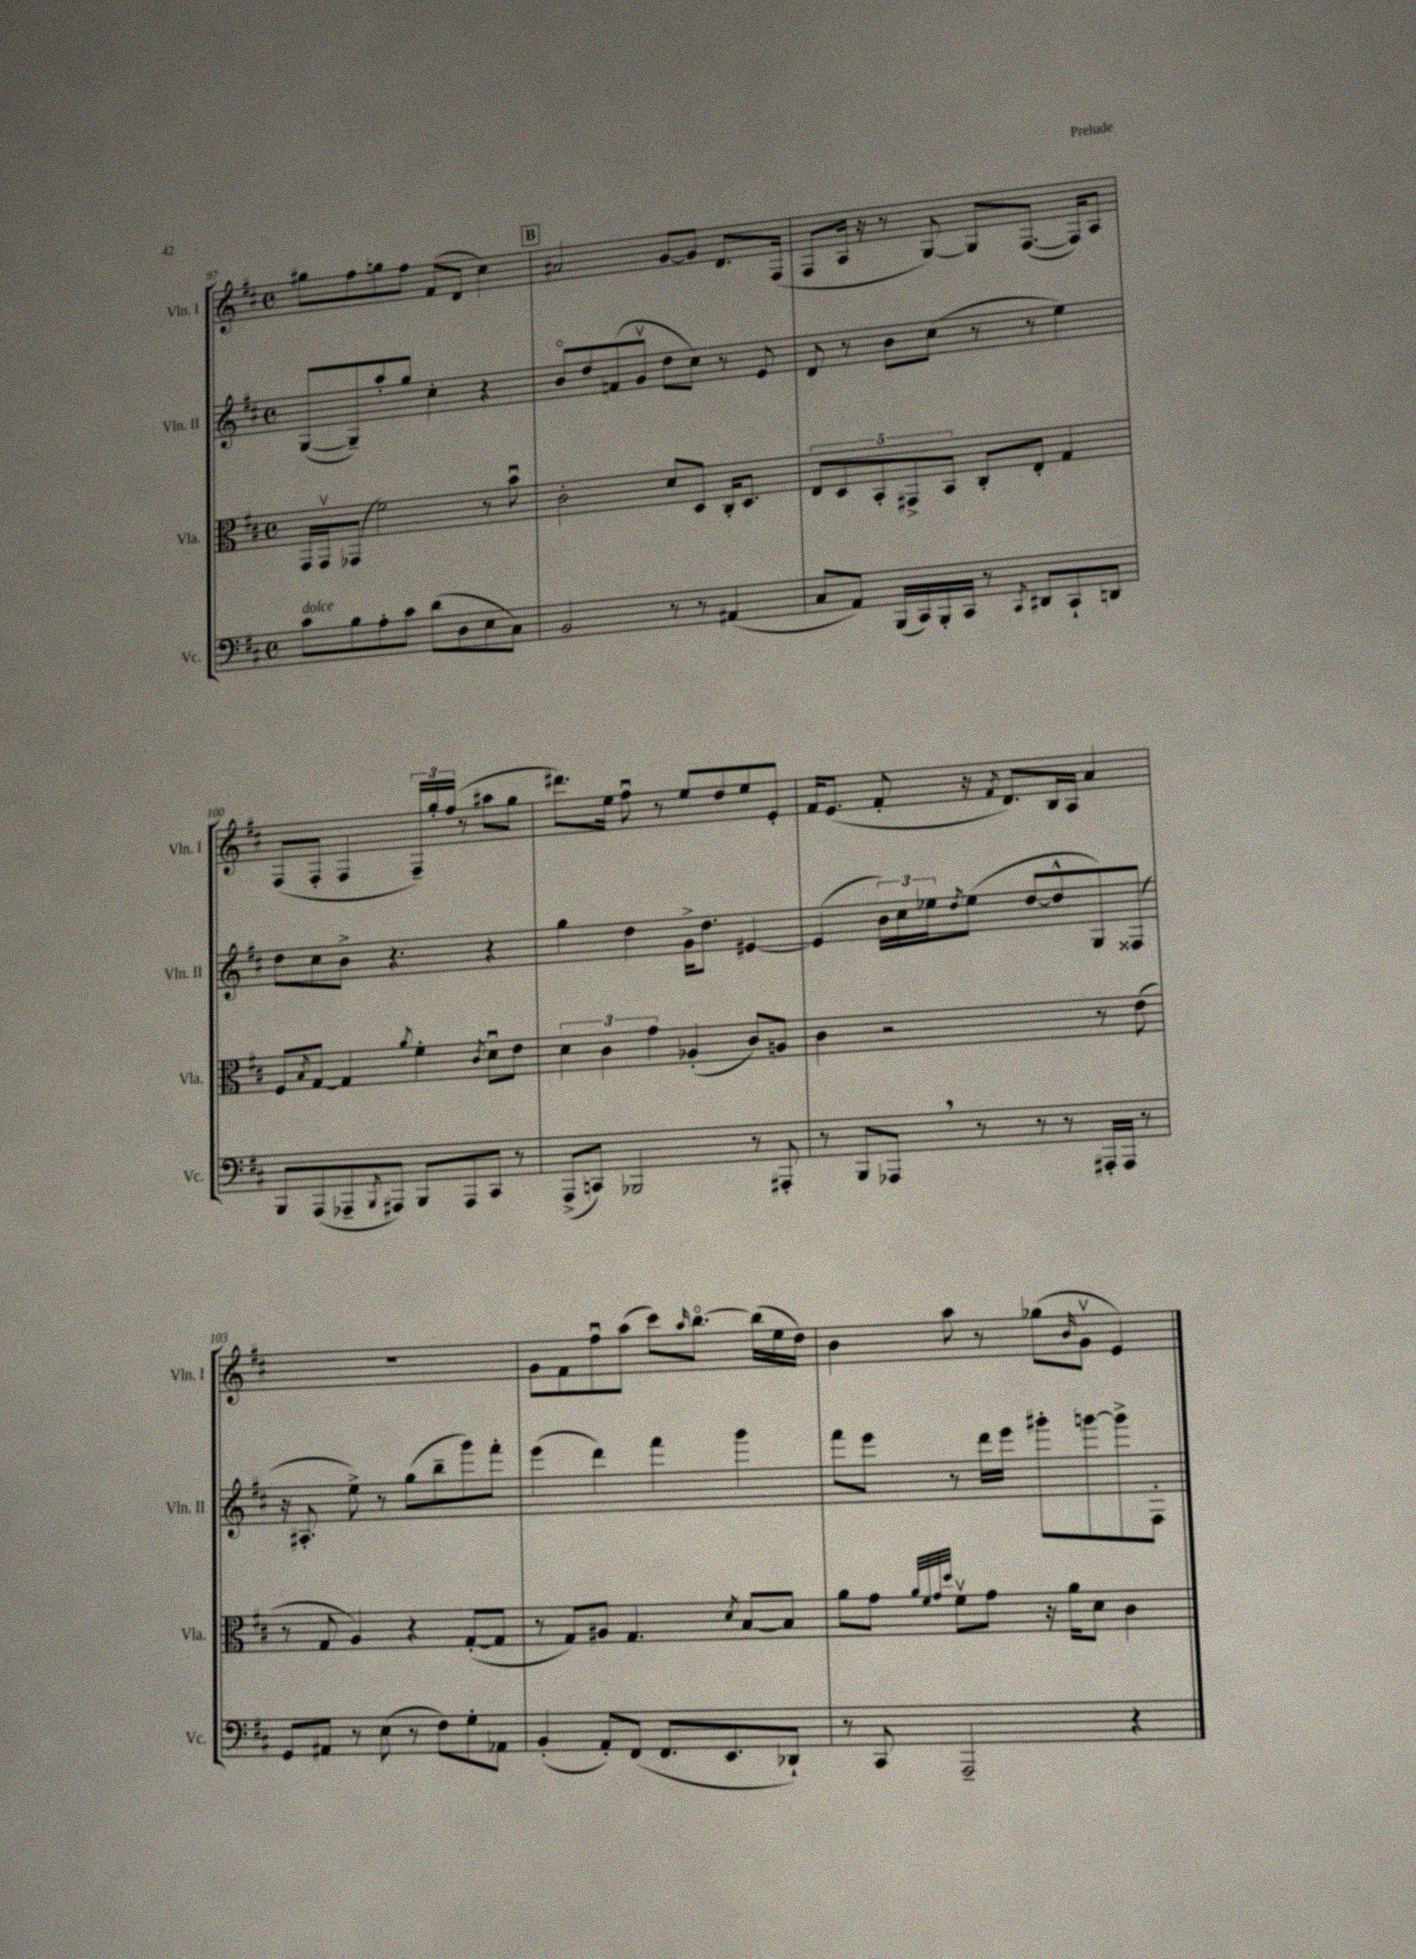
<<
\new StaffGroup <<
\new Staff = "s0" \with { instrumentName = "Vln. I" shortInstrumentName = "Vln. I" } {
    \clef treble \key d \major \defaultTimeSignature \time 4/4
    gis''8 fis''8 g''8 fis''8 fis'8( d'8 cis''4) |
    \mark \markup { \box "B" } ais'2 g'8~ g'8 d'8. fis16( |
    fis8 a16 r16 r8 g8~) g8 fis8.~( fis16) a8 |
    fis8( fis8-. fis4 \tuplet 3/2 { fis16--) g''16-. fis''16( } r8 ais''8 g''8 |
    dis'''8.) e''16 fis''8\downbow r8 e''8 d''8 e''8 e'8-. |
    fis'16 e'8.( fis'8-. r16 \acciaccatura { fis'8 } d'8.) b16 a16 a'4 |
    R1 |
    g'8 fis'8 fis''8\downbow a''8( cis'''8) \grace { a''16 } b''8.~\flageolet b''16( e''16 d''16) |
    b'4 a''8 r8 ges''8( \grace { b'16 } g'8\upbow e'4) \bar "|." |
}
\new Staff = "s1" \with { instrumentName = "Vln. II" shortInstrumentName = "Vln. II" } {
    \clef treble \key d \major \defaultTimeSignature \time 4/4
    g8~( g8--) a''8-. g''8 cis''4-. r4 |
    \mark \markup { \box "B" } b'8\flageolet d''8 f'8( g'8\upbow d''8 cis''8) r8 e'8 |
    d'8 r8 b'8 cis''8( r8 r8 e''4) |
    d''8 cis''8 b'8-> r4. r4 |
    g''4 d''4 g'16-> d''8. eis'4~ |
    eis'4( \tuplet 3/2 { b'16) cis''16 ees''16 } \acciaccatura { d''8 } ees''8( d''8~ d''8-^ g8) fisis8( |
    r16 ais8.-. e''8->) r8 g''8( b''8-- g'''8) fis'''8-. |
    e'''4( d'''4) fis'''4 g'''4 |
    fis'''8 e'''8 r8 d'''16 e'''16 gis'''8-. g'''8~ g'''8-> fis8-. \bar "|." |
}
\new Staff = "s2" \with { instrumentName = "Vla." shortInstrumentName = "Vla." } {
    \clef alto \key d \major \defaultTimeSignature \time 4/4
    g,16 g,16\upbow ges,8( fis'2) r8 b'8\downbow |
    \mark \markup { \box "B" } cis'2-. d'8 d8 cis16-. d8. |
    \tuplet 5/4 { e8 d8 b,8-. gis,8-> b,8 } cis8-. e8-. g4 |
    fis8 \acciaccatura { b8 } g8~ g4 \acciaccatura { a'8 } fis'4-. \acciaccatura { cis'8 } d'8\downbow e'8 |
    \tuplet 3/2 { d'4 cis'4 g'4 } aes4-.( cis'8) a8 |
    cis'4 r2 r8 e'8( |
    r8 g8 a4) r4 g8~-.( g8 |
    r8 g8) ais8 g4. \acciaccatura { d'8 } b8~ b8 |
    a'8 g'8 \grace { a'32 fis'32 g'32 d''32 } fis'8\upbow g'8 r16 a'16 d'8 cis'4 \bar "|." |
}
\new Staff = "s3" \with { instrumentName = "Vc." shortInstrumentName = "Vc." } {
    \clef bass \key d \major \defaultTimeSignature \time 4/4
    cis'8^\markup { \italic "dolce" } b8 a8-. cis'8 d'8( d8 e8 cis8) |
    \mark \markup { \box "B" } b,2 r8 r8 ais,4( |
    cis8 a,8) b,,16( cis,16) b,,16-. cis,16 r8 \acciaccatura { cis,8 } dis,8 cis,8-! d,8 |
    b,,8 a,,8( aes,,8-- \acciaccatura { b,,8 } ais,,8) b,,8 ais,,8 cis,8 r8 |
    a,,8->( c,8) bes,,2 r8 ais,,8-. |
    r8 b,,8 aes,,8 \breathe r8 r8 r8 ais,,16-. ais,,16 r8 |
    g,8 ais,8 r8 e8( r8 fis8) g8-. aes,8 |
    b,4-.( a,8-.) fis,8( fis,8. e,8. des,8-!) |
    r8 cis,8 a,,2-- r4 \bar "|." |
}
>>
>>
\layout { \context { \Score currentBarNumber = #97 } }
